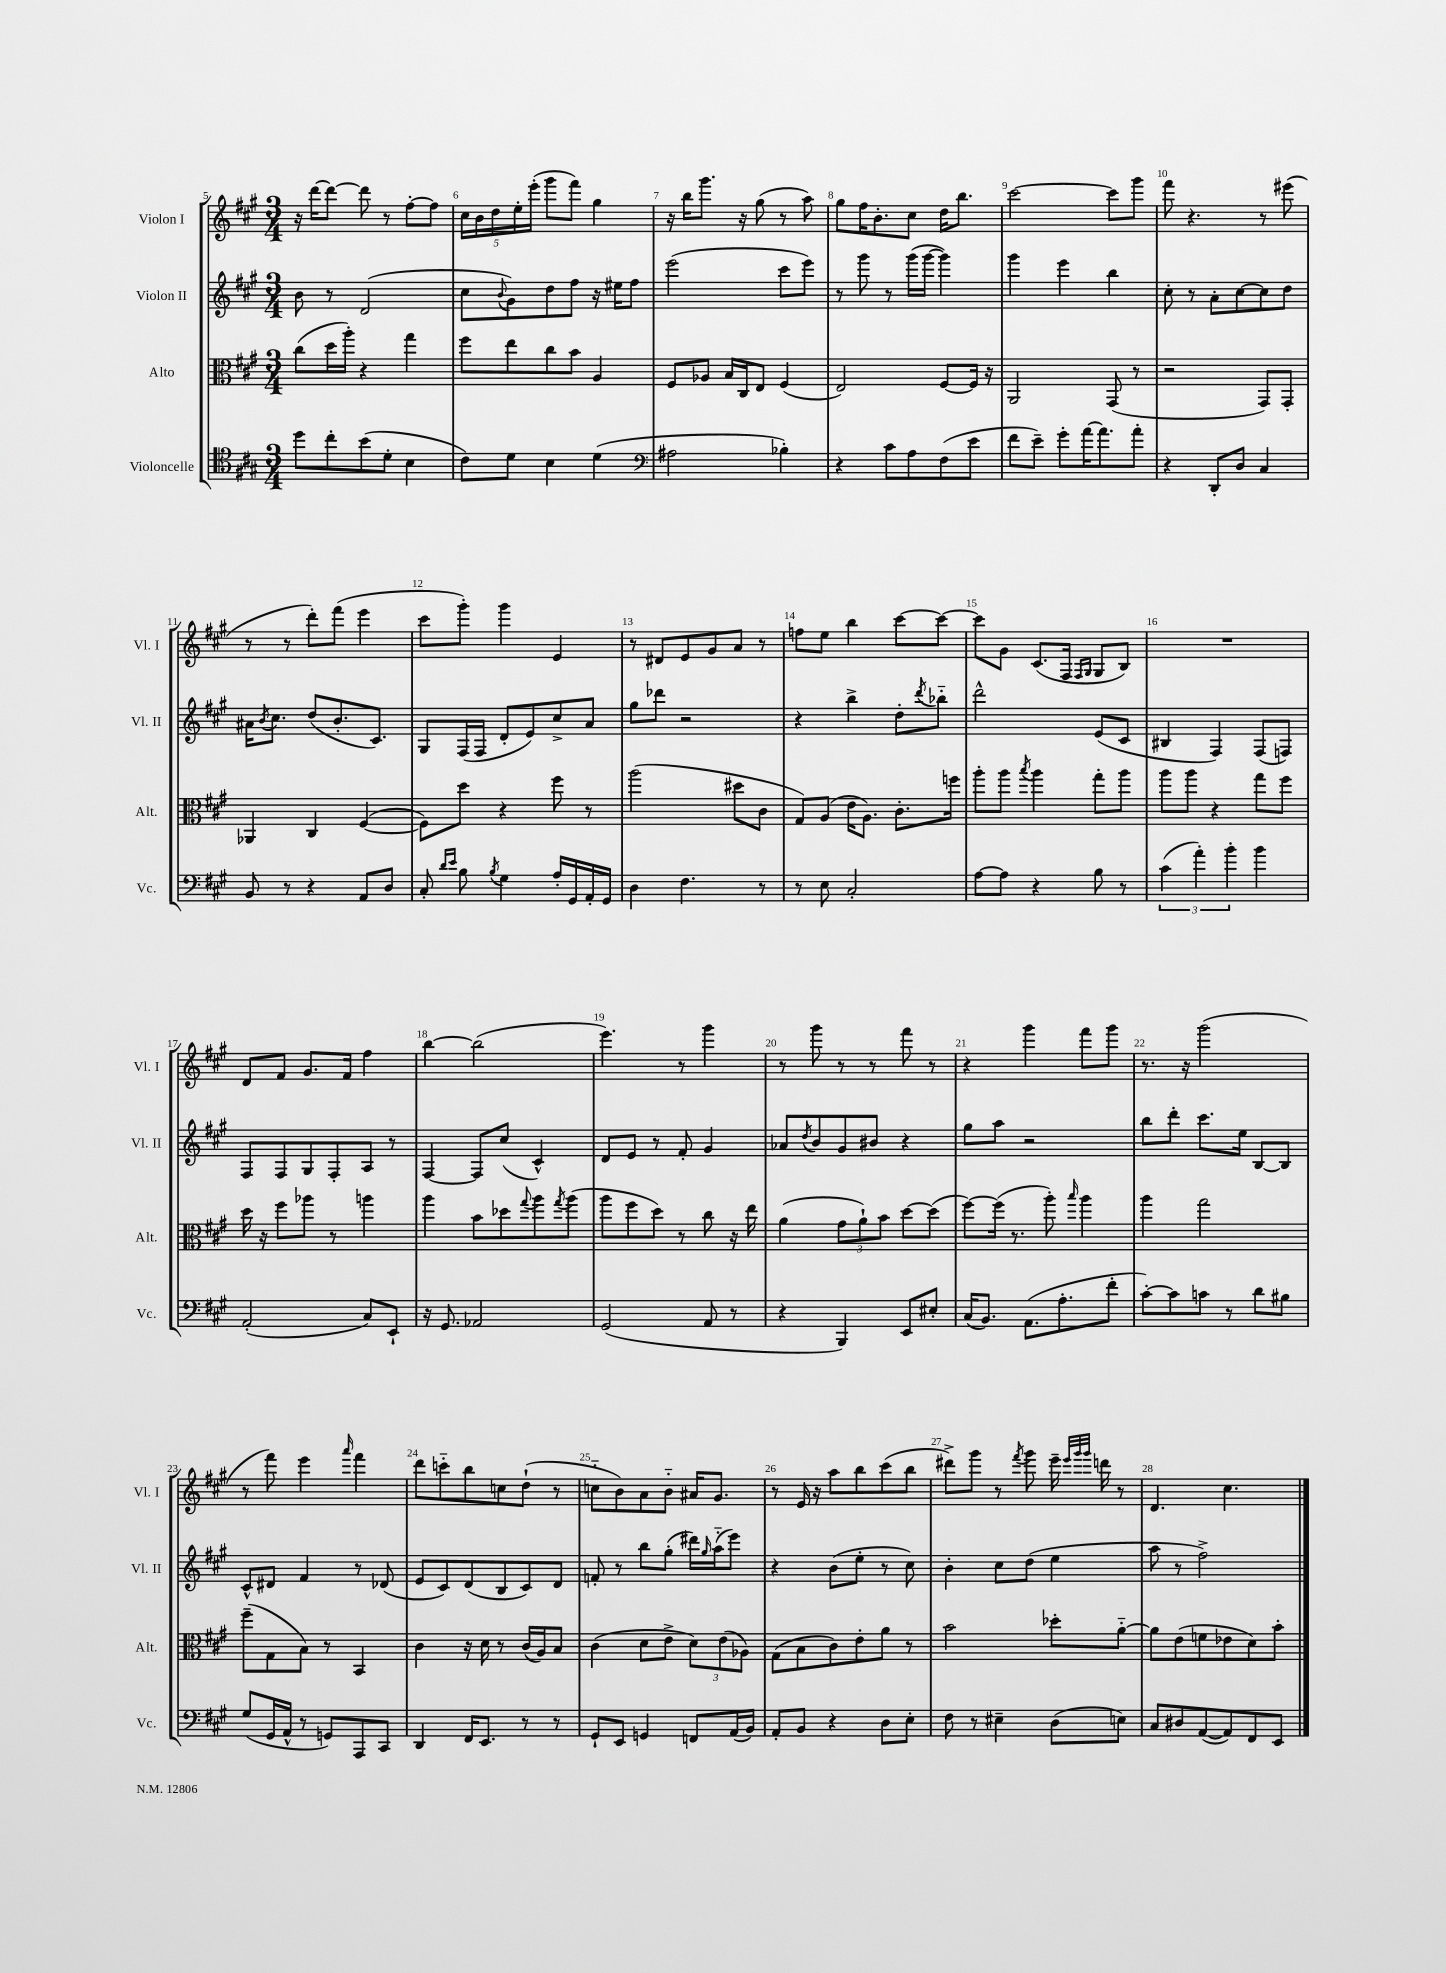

**kern	**kern	**kern	**kern
*part4	*part3	*part2	*part1
*staff4	*staff3	*staff2	*staff1
*I"Violoncelle	*I"Alto	*I"Violon II	*I"Violon I
*I'Vc.	*I'Alt.	*I'Vl. II	*I'Vl. I
*clefC4	*clefC3	*clefG2	*clefG2
*k[f#c#g#]	*k[f#c#g#]	*k[f#c#g#]	*k[f#c#g#]
*M3/4	*M3/4	*M3/4	*M3/4
=5	=5	=5	=5
8dd\L	(8cc#\L	8b\	16r
.	.	.	[16ddd\KL
8cc#'\	16dd\L	8r	8ddd\J_
.	16aa'\JJ)	.	.
(8b\	4r	(2d/	8ddd\]
8d'\J	.	.	8r
4B\	4gg#\	.	[8ff#'\L
.	.	.	8ff#\J]
=6	=6	=6	=6
8c#\L)	8ff#\L	8cc#\L	20cc#\LL
.	.	.	20b\
.	.	.	20dd\
.	.	8qqb/	.
8d\J	8ee\	8g#\)	.
.	.	.	20ee'\
.	.	.	(20eee'\JJ
4B\	8cc#\	8dd\	8ggg#\L
.	8b\J	8ff#\J	8fff#\J)
(4d\	4A/	16r	4gg#\
.	.	16ee#X\KL	.
.	.	8ff#\J	.
=7	=7	=7	=7
*clefF4	*	*	*
2A#X\	8F#/L	(2eee\	16r
.	.	.	16bb\KL
.	8A-X/J	.	8.ggg#\J
.	16B/LL	.	.
.	16C#/J	.	16r
.	8E/J	.	(8gg#\
4B-X'\)	(4F#/	8ccc#\L	8r
.	.	8eee\J)	8aa\)
=8	=8	=8	=8
4r	2E/)	8r	8gg#\L
.	.	8ggg#\	16ff#\K
.	.	.	8.b'\
8c#\L	.	8r	.
8A\	.	(16ggg#\LL	8cc#\J
.	.	[16ggg#\JJ	.
(8F#\	[8F#/L	4ggg#\])	16dd\KL
.	.	.	8.bb\J
8e\J	16F#/Jk]	.	.
.	16r	.	.
=9	=9	=9	=9
8f#\L	2AA/	4ggg#\	[2ccc#\
8e~\J)	.	.	.
8g#'\L	.	4eee\	.
[16a\K	.	.	.
8.a\]	.	.	.
.	(8GG#/	4bb\	8ccc#\L]
8a'\J	8r	.	8ggg#\J
=10	=10	=10	=10
4r	2r	8cc#'\	8fff#\
.	.	8r	4.r
8DD'/L	.	8a'\L	.
8D/J	.	[8cc#\	.
4C#/	8GG#/L)	8cc#\]	8r
.	8GG#'/J	8dd\J	(8eee#X\
!!LO:LB:g=z
=11	=11	=11	=11
8BB/	4AA-X/	16a#X\KL	8r
.	.	8qb/	.
.	.	8.cc#\J	.
8r	.	.	8r
4r	4C#/	(8dd/L	8ddd'\L)
.	.	8.b'/	(8fff#\J
8AA/L	([4F#/	.	4eee\
.	.	8.c#/J)	.
8D/J	.	.	.
=12	=12	=12	=12
8C#'/	8F#\L])	8G#/L	8ccc#\L
16qqd/LL	.	.	.
16qqe/JJ	.	.	.
8B\	8dd\J	(16F#/L	8ggg#'\J)
.	.	16F#/JJ	.
8qB/	.	.	.
4G#\	4r	8d'/L	4ggg#\
.	.	8e/)	.
16A'/LL	8ff#\	8cc#^/	4e/
16GG#/	.	.	.
16AA'/	8r	8a/J	.
16GG#/JJ	.	.	.
=13	=13	=13	=13
4D\	(2aa\	8gg#\L	8r
.	.	8ddd-X\J	8d#X/L
4.F#\	.	2r	8e/
.	.	.	8g#/
.	8dd#X\L	.	8a/J
8r	8c#\J	.	8r
=14	=14	=14	=14
8r	8G#/L)	4r	8ffn\L
8E\	(8A/J	.	8ee\J
2C#'/	16e\KL	4bb^\	4bb\
.	8.A\J)	.	.
.	8.c#'\L	8dd'\L	[8ccc#\L
.	.	8qddd/	.
.	.	8bb-X\J	8ccc#\J_
.	16ffn\Jk	.	.
=15	=15	=15	=15
[8A\L	8aa'\L	2ddd^^\	8ccc#\L]
8A\J]	8aa\J	.	8g#\J
.	8qbb/	.	.
4r	4aa\	.	(8.c#/L
.	.	.	16F#/Jk
.	.	.	16qqF#/LL
.	.	.	16qqG#/JJ
8B\	8gg#'\L	(8e/L	8G#/L
8r	8aa\J	8c#/J	8B/J)
=16	=16	=16	=16
(6c#\	8aa\L	4B#X/	2.r
.	8aa\J	.	.
6a'\)	.	.	.
.	4r	4F#/)	.
6b'\	.	.	.
4b\	8gg#\L	(8F#/L	.
.	8ff#\J	8Fn/J)	.
!!LO:LB:g=z
=17	=17	=17	=17
(2AA'/	16dd\	8F#/L	8d/L
.	16r	.	.
.	8ff#\L	8F#/	8f#/J
.	8aa-X\J	8G#/	8.g#/L
.	8r	8F#'/	.
.	.	.	16f#/Jk
8C#/L)	4aan\	8A/J	4ff#\
8EE`/J	.	8r	.
=18	=18	=18	=18
16r	4aa\	[4F#/	[4bb\
8.GG#/	.	.	.
2AA-X/	8b\L	8F#/L]	(2bb\]
.	8dd-X\	(8cc#/J	.
.	8qqgg#/	.	.
.	8aa\	4c#^^/)	.
.	8qgg#/	.	.
.	(8aa\J	.	.
=19	=19	=19	=19
(2GG#/	8aa\L	8d/L	4.eee\)
.	8ff#\	8e/J	.
.	8dd\J)	8r	.
.	8r	8f#'/	8r
8AA/	8cc#\	4g#/	4ggg#\
8r	16r	.	.
.	16ee\	.	.
=20	=20	=20	=20
4r	(4a\	8a-X/L	8r
.	.	8qdd/	.
.	.	8b/	8ggg#\
4BBB/)	12g#\L	8g#/	8r
.	12a`\)	.	.
.	.	8b#X/J	8r
.	12b\J	.	.
8EE/L	[8dd\L	4r	8fff#\
8E#X'/J	(8dd\J]	.	8r
=21	=21	=21	=21
(16C#/KL	[8ff#\L)	8gg#\L	4r
8.BB/J)	.	.	.
.	(16ff#\Jk]	8aa\J	.
.	8.r	.	.
(8.AA\L	.	2r	4ggg#\
.	8aa'\)	.	.
8.A'\	.	.	.
.	16qqbb/	.	.
.	4aa\	.	8fff#\L
8f#'\J	.	.	8ggg#\J
=22	=22	=22	=22
[8c#'\L)	4aa\	8bb\L	8.r
8c#\]	.	8ddd'\J	.
.	.	.	16r
8cn\J	2gg#\	8.ccc#\L	(2ggg#\
8r	.	.	.
.	.	16ee\Jk	.
8d\L	.	[8B/L	.
8B#X\J	.	8B/J]	.
!!LO:LB:g=z
=23	=23	=23	=23
(8G#/L	(8ff#~\L	8c#^^/L	8r
16GG#/L	8G#\	8d#X/J	8fff#\)
16AA^^/JJ	.	.	.
8r	8B\J)	4f#/	4eee\
8GGn/L)	8r	.	.
.	.	.	16qqaaa/
8AAA/	4BB/	8r	4fff#\
8CC#/J	.	(8d-X/	.
=24	=24	=24	=24
4DD/	4c#\	8e/L	8ddd\L
.	.	8c#/)	8cccn\
16FF#/KL	16r	(8d/	8bb\
8.EE/J	16d\	.	.
.	8r	8B/	8ccn\
8r	(16c#/LL	8c#/)	(8dd`\J
.	16A/J)	.	.
8r	8B/J	8d/J	8r
=25	=25	=25	=25
8GG#`/L	(4c#\	8fn'/	8ccn\L
8EE/J	.	8r	8b\)
4GGn/	8d\L	8bb\L	8a\
.	8e^\J	(8gg#'\J	8b\J
8FFn/L	12d\L)	16ddd#X\LL)	16a#X/KL
.	.	16qqgg#/	.
.	.	(16aa\J	8.g#/J
.	(12e\	.	.
(16AA/L	.	8eee\J)	.
.	12A-X\J)	.	.
16BB/JJ)	.	.	.
=26	=26	=26	=26
8AA'/L	(8G#\L	4r	8r
8BB/J	8B\	.	16e/
.	.	.	16r
4r	8c#\)	(8b\L	8aa\L
.	8e'\	8ee'\J	8bb\
8D\L	8a\J	8r	(8ccc#\
8E'\J	8r	8cc#\)	8bb\J
=27	=27	=27	=27
8F#\	2b\	4b'\	8ddd#X^\L)
8r	.	.	8ggg#\J
4E#X~\	.	8cc#\L	8r
.	.	.	8qfff#/
.	.	(8dd\J	8ggg#\
(8D\L	8dd-X'\L	4ee\	16eee~\
.	.	.	32qqeee/LLL
.	.	.	32qqggg#/
.	.	.	32qqggg#/JJJ
.	.	.	16dddn\
8En\J)	[8a\J	.	8r
=28	=28	=28	=28
8C#/L	8a\L]	8aa\	4.d/
8D#X/	(8e\	8r	.
([8AA/	8fn\	2ff#^\)	.
8AA/])	8e-X\	.	4.cc#\
8FF#/	8d\)	.	.
8EE/J	8b'\J	.	.
==	==	==	==
*-	*-	*-	*-
